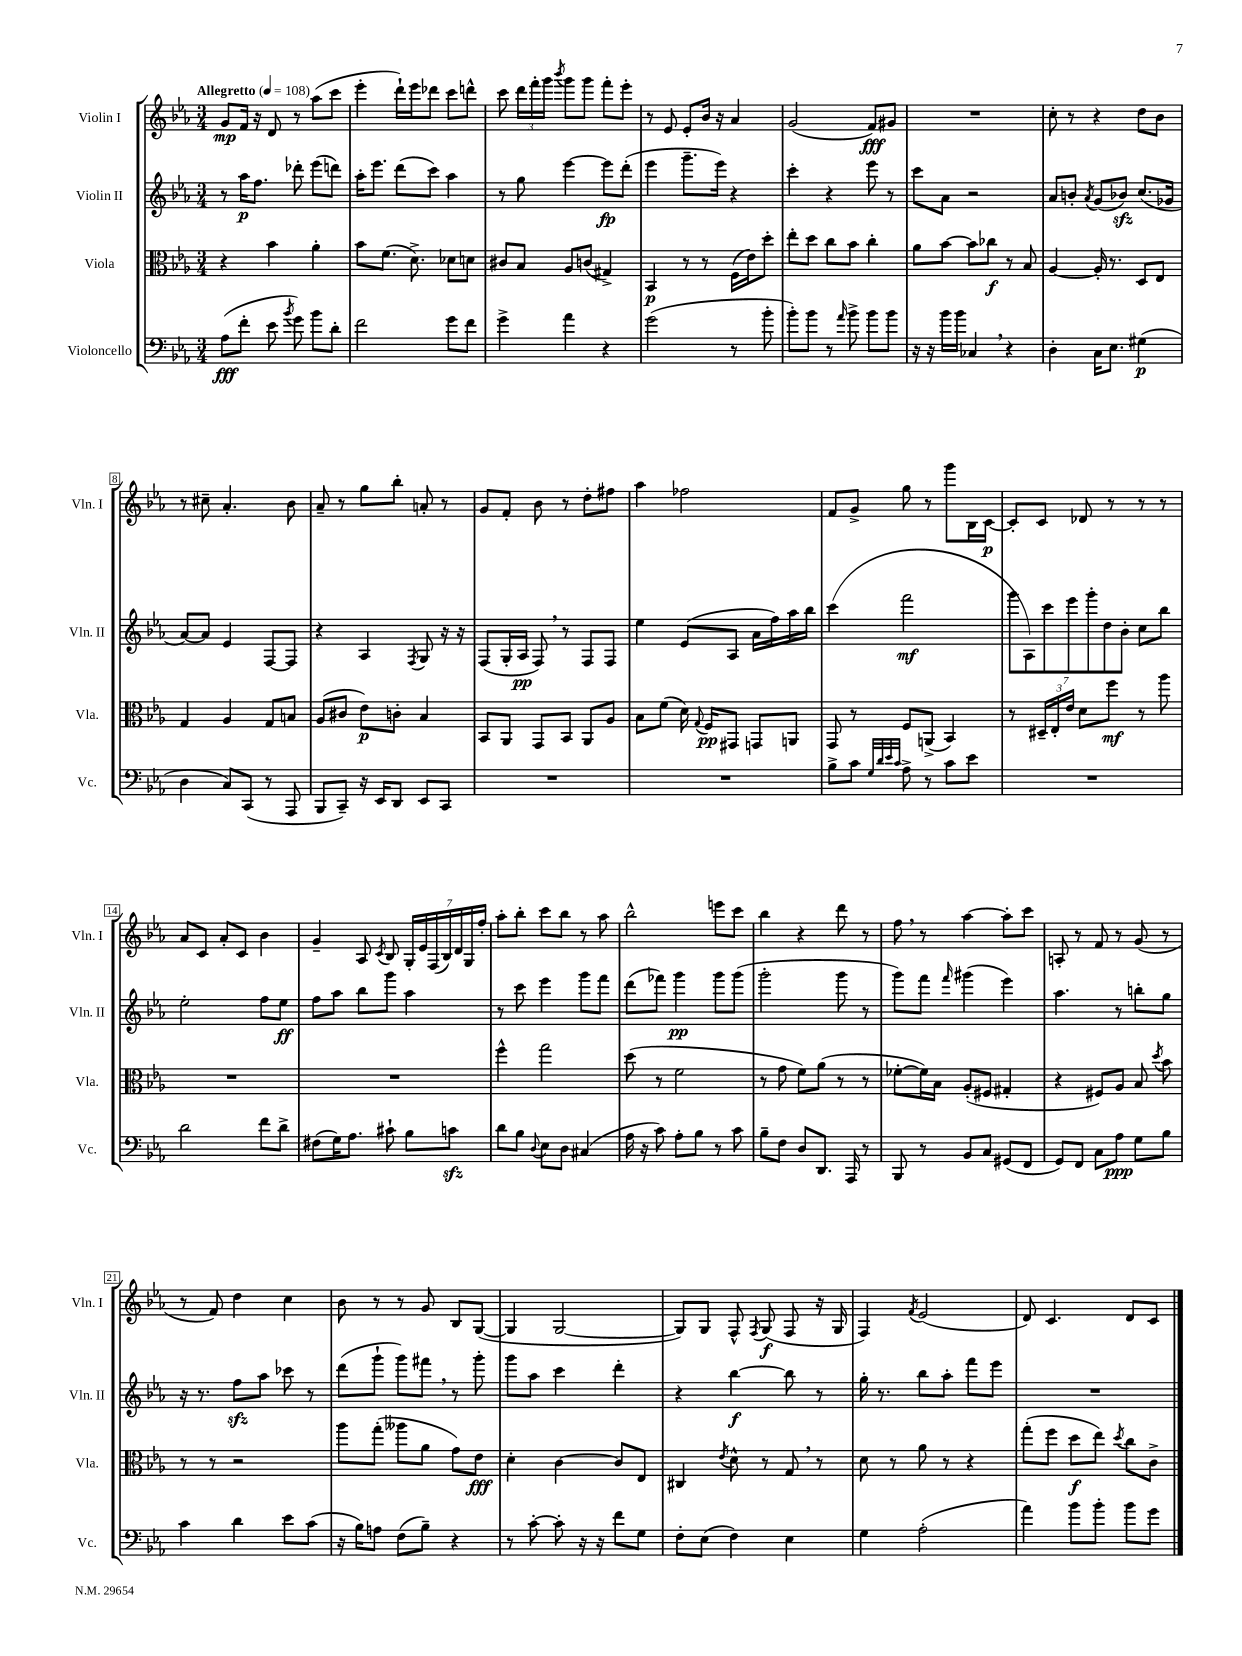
<<
\new StaffGroup <<
\new Staff = "s0" \with { instrumentName = "Violin I" shortInstrumentName = "Vln. I" } {
    \clef treble \key ees \major \numericTimeSignature \time 3/4 \tempo "Allegretto" 4 = 108
    \autoBeamOff g'8[\mp f'16] r16 d'8 r8 aes''8[( c'''8] |
    ees'''4-. d'''16[-!) ees'''16 des'''8] c'''8[ d'''8]-^ |
    c'''8 \tuplet 3/2 { d'''16[ f'''16-. g'''16] } \acciaccatura { bes'''8 } g'''8[ g'''8] f'''8[-. ees'''8]-. |
    r8 ees'8 ees'8[-. bes'16] r16 aes'4 |
    g'2( f'8[\fff) gis'8] |
    R2. |
    c''8-. r8 r4 d''8[ bes'8] |
    r8 cis''8-- aes'4.-. bes'8 |
    aes'8-- r8 g''8[ bes''8]-. a'8-. r8 |
    g'8[ f'8]-. bes'8 r8 d''8[-. fis''8] |
    aes''4 fes''2 |
    f'8[ g'8]-> g''8 r8 g'''8[ bes16 c'16]~\p |
    c'8[-. c'8] des'8 r8 r8 r8 |
    aes'8[ c'8] aes'8[-. c'8] bes'4 |
    g'4-- aes8 \acciaccatura { c'8 } bes8 \tuplet 7/4 { g16[-. ees'16 f16( bes16) d'16 g16 f''16]-. } |
    aes''8[-. bes''8]-. c'''8[ bes''8] r8 aes''8 |
    bes''2-^ e'''8[ c'''8] |
    bes''4 r4 d'''8 r8 |
    f''8 \breathe r8 aes''4~ aes''8[-. c'''8] |
    a8-. r8 f'8 r8 g'8( r8 |
    r8 f'8) d''4 c''4 |
    bes'8 r8 r8 g'8 bes8[ g8]~( |
    g4 g2~ |
    g8[) g8] f8-^ \acciaccatura { f8 } g8\f( f8 r16 g16 |
    f4) \acciaccatura { f'8 } ees'2( |
    d'8) c'4. d'8[ c'8] \bar "|." |
}
\new Staff = "s1" \with { instrumentName = "Violin II" shortInstrumentName = "Vln. II" } {
    \clef treble \key ees \major \numericTimeSignature \time 3/4
    \autoBeamOff r8 aes''16[\p f''8.] des'''8-. ees'''8[( d'''8]) |
    aes''16[-. ees'''8.] d'''8[( c'''8]) aes''4 |
    r8 g''8 ees'''4~ ees'''8[\fp d'''8]-.( |
    ees'''4 g'''8.[-- ees'''16]) r4 |
    c'''4-. r4 ees'''8 r8 |
    c'''8[ aes'8] r2 |
    aes'8[ b'8]-. \acciaccatura { aes'8 } g'8[( bes'8]\sfz) c''8.[( ges'16] |
    aes'8[~) aes'8] ees'4 f8[~ f8] |
    r4 aes4 \acciaccatura { f8 } g8 r16 r16 |
    f8[( g16-. aes16]\pp f8) \breathe r8 f8[ f8] |
    ees''4 ees'8[( aes8] aes'16[ f''16) aes''16 bes''16] |
    c'''4( f'''2\mf |
    \tuplet 7/4 { g'''8[ aes8) c'''8 ees'''8 g'''8-. d''8 bes'8]-. } c''8[ bes''8] |
    ees''2-. f''8[ ees''8]\ff |
    f''8[ aes''8] bes''8[ g'''8] aes''4 |
    r8 c'''8 ees'''4 g'''8[ f'''8] |
    d'''8[( fes'''8]) g'''4\pp g'''8[ g'''8]( |
    g'''2-. g'''8 r8 |
    g'''8[) f'''8] \grace { f'''16 } gis'''4( ees'''4) |
    aes''4. r8 b''8[-. g''8] |
    r16 r8. f''8[\sfz aes''8] ces'''8 r8 |
    d'''8[( g'''8]-! g'''8[) fis'''8] \breathe r8 g'''8-. |
    g'''8[ aes''8] c'''4 d'''4-. |
    r4 bes''4~\f bes''8 r8 |
    g''16-. r8. bes''8[ aes''8]-. f'''8[ ees'''8] |
    R2. \bar "|." |
}
\new Staff = "s2" \with { instrumentName = "Viola" shortInstrumentName = "Vla." } {
    \clef alto \key ees \major \numericTimeSignature \time 3/4
    \autoBeamOff r4 bes'4 aes'4-. |
    bes'8[ f'8.]( d'8.->) des'8[ d'8] |
    cis'8[ bes8] aes8[ c'8]( gis4->) |
    bes,4\p r8 r8 f16[( ees'16) d''8]-. |
    ees''8[-. d''8] c''8[ bes'8] c''4-. |
    aes'8[ bes'8]~ bes'8[ ces''8]\f r8 bes8 |
    aes4~ aes16-. r8. d8[ ees8] |
    g4 aes4 g8[ b8] |
    aes8[( cis'8] ees'8[\p) c'8]-. bes4 |
    bes,8[ aes,8] g,8[ bes,8] aes,8[ aes8] |
    bes8[ f'8]( d'16) \appoggiatura { g8 } f16[\pp gis,8] g,8[ a,8] |
    g,8 r8 f8[ a,8]->( bes,4) |
    r8 \tuplet 3/2 { dis16[-- ees16-. ees'16] } d'8[ f''8]\mf r8 aes''8 |
    R2. |
    R2. |
    f''4-^ g''2 |
    d''8( r8 f'2 |
    r8 g'8 f'8[) aes'8]( r8 r8 |
    fes'8[~-. fes'16) bes16] aes8[-.( fis8] gis4-. |
    r4 fis8[) aes8] bes8 \acciaccatura { d''8 } bes'8 |
    r8 r8 r2 |
    aes''8[ g''8]-.( aeses''8[ aes'8] g'8[) ees'8]\fff |
    d'4-. c'4~ c'8[ ees8] |
    cis4 \acciaccatura { ees'8 } d'8-^ r8 g8 \breathe r8 |
    d'8 r8 aes'8 r8 r4 |
    g''8[-.( f''8] d''8[\f ees''8]) \acciaccatura { d''8 } c''8[ c'8]-> \bar "|." |
}
\new Staff = "s3" \with { instrumentName = "Violoncello" shortInstrumentName = "Vc." } {
    \clef bass \key ees \major \numericTimeSignature \time 3/4
    \autoBeamOff aes8[\fff( f'8]-. ees'8 \acciaccatura { bes'8 } g'8) bes'8[ d'8]-. |
    f'2 g'8[ f'8] |
    g'4-> aes'4 r4 |
    g'2( r8 bes'8-. |
    bes'8[-.) bes'8] r8 \grace { aes'16 } bes'8-> bes'8[ bes'8] |
    r16 r16 bes'16[ bes'16] ces4 \breathe r4 |
    d4-. c16[ ees8.] gis4\p( |
    d4 c8[) c,8]( r8 aes,,8 |
    bes,,8[ c,8]--) r16 ees,16[ d,8] ees,8[ c,8] |
    R2. |
    R2. |
    bes8[-> c'8] \grace { g32[ d'32 ees'32 c'32] } aes8-> r8 c'8[ ees'8] |
    R2. |
    d'2 f'8[ d'8]-> |
    fis8[( g16) aes8.] cis'8-! bes8[ c'8]\sfz |
    d'8[ bes8] \appoggiatura { d8 } ees8[ d8] cis4( |
    aes16 r16 c'8) aes8[-. bes8] r8 c'8 |
    bes8[-- f8] d8[ d,8.] aes,,16 r8 |
    bes,,8 r8 bes,8[ c8] gis,8[( f,8] |
    g,8[) f,8] c8[ aes8]\ppp g8[ bes8] |
    c'4 d'4 ees'8[ c'8]( |
    r16 bes16[) a8] f8[( bes8]--) r4 |
    r8 c'8~-. c'8-. r16 r16 f'8[ g8] |
    f8[-. ees8]( f4) ees4 |
    g4 aes2-.( |
    aes'4) bes'8[ bes'8]-. bes'8[ g'8] \bar "|." |
}
>>
>>
\layout { \context { \Score \override BarNumber.stencil = #(make-stencil-boxer 0.1 0.3 ly:text-interface::print) } }
